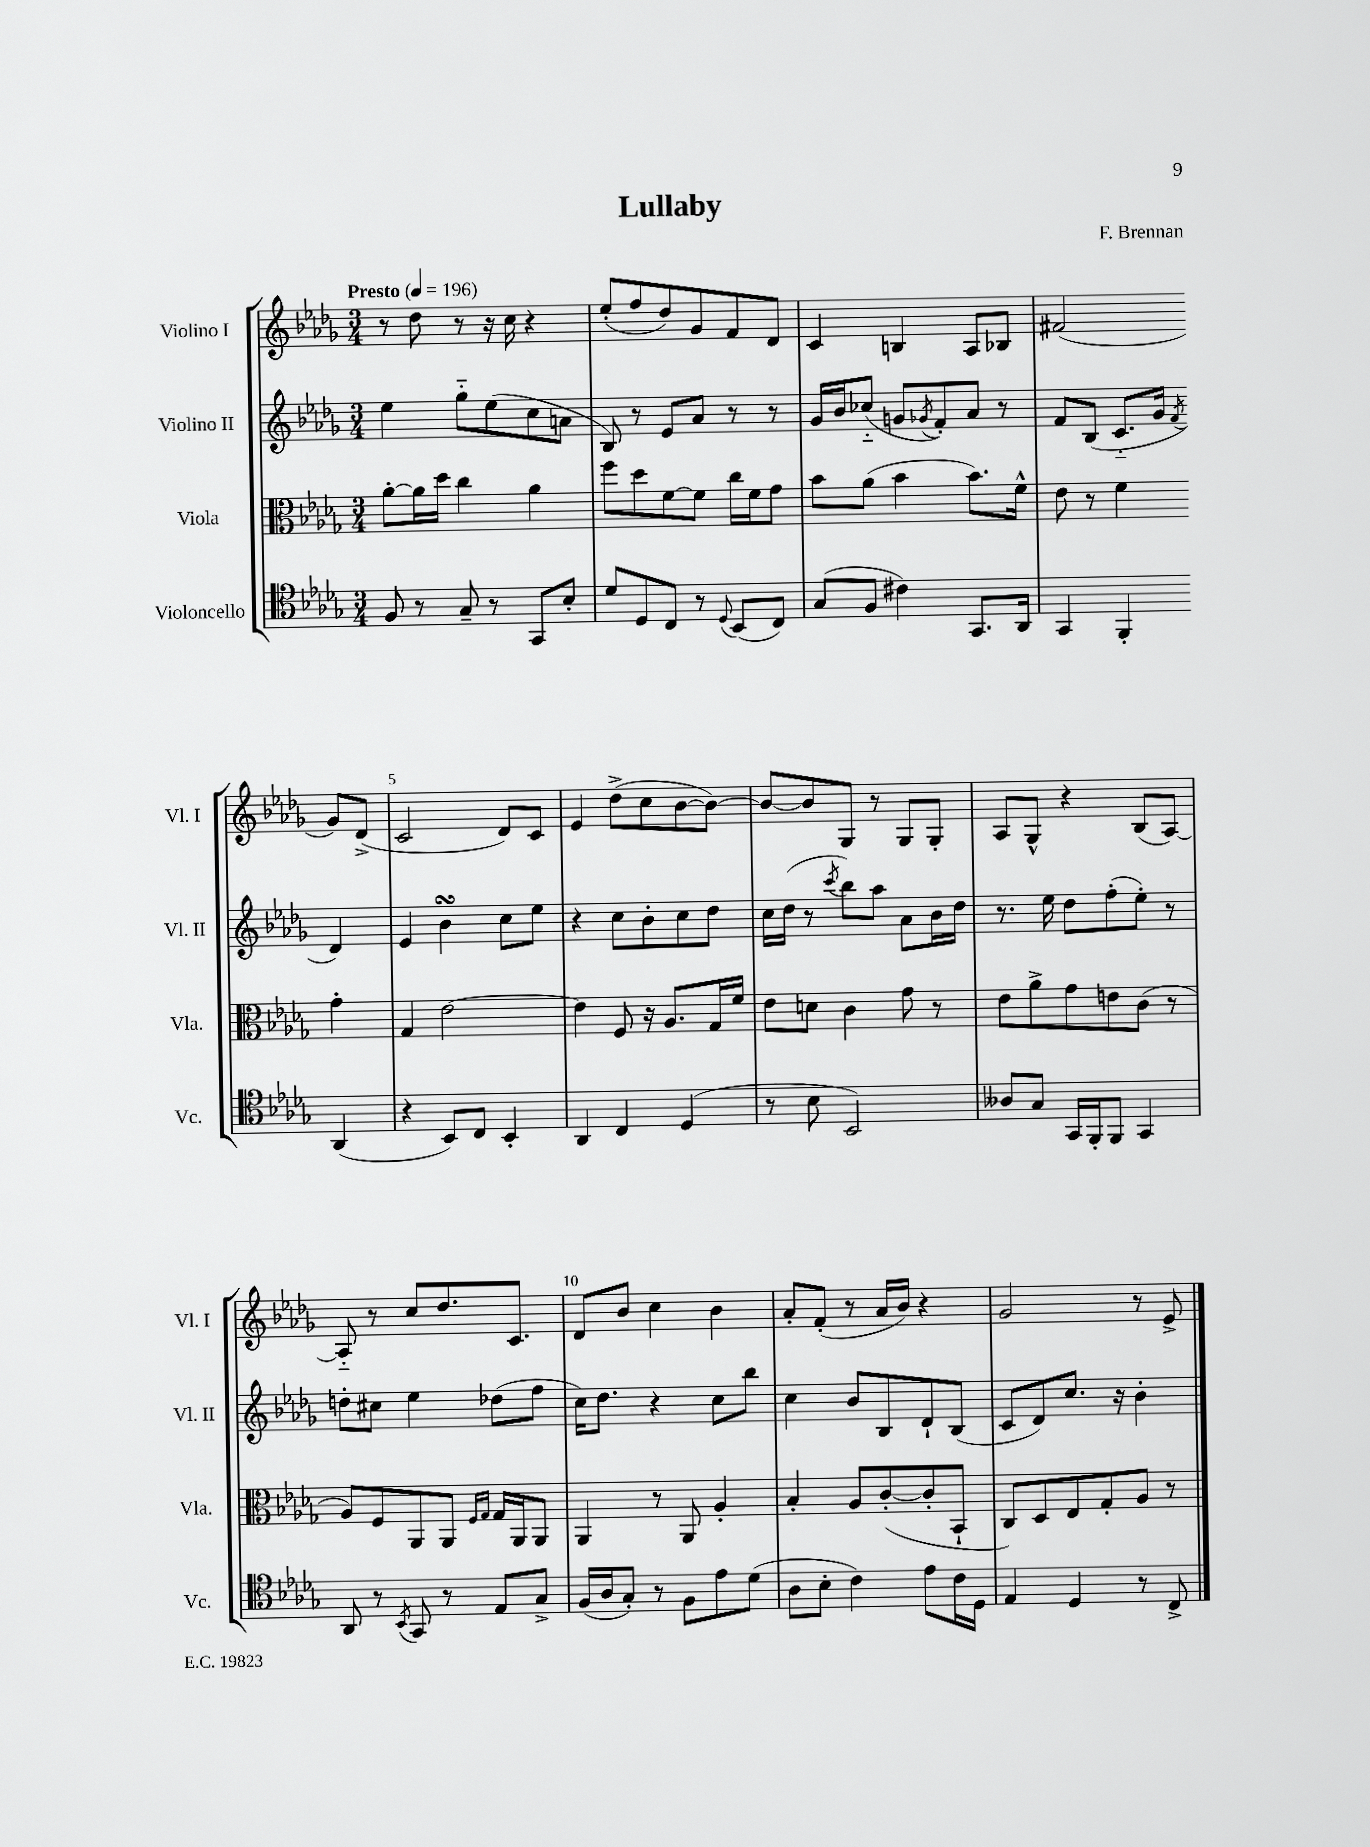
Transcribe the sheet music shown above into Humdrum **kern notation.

**kern	**kern	**kern	**kern
*staff4	*staff3	*staff2	*staff1
*clefC4	*clefC3	*clefG2	*clefG2
*k[b-e-a-d-g-]	*k[b-e-a-d-g-]	*k[b-e-a-d-g-]	*k[b-e-a-d-g-]
*M3/4	*M3/4	*M3/4	*M3/4
*MM196	*MM196	*MM196	*MM196
8F	[8a-'	4ee-	8r
8r	16a-]	.	8dd-
.	16dd-	.	.
8G-~	4cc	8gg-'~	8r
8r	.	(8ee-	16r
.	.	.	16cc
8GG-	4a-	8cc	4r
8B-'	.	8a	.
=	=	=	=
8d-	8ff	8B-)	(8ee-'
8D-	8dd-	8r	8ff
8C	[8f	8e-	8dd-)
8r	8f]	8a-	8g-
8qqD-	.	.	.
(8BB-	16cc	8r	8f
.	16f	.	.
8C)	8g-	8r	8d-
=	=	=	=
(8G-	8b-	16g-	4c
.	.	16b-	.
8F	(8a-	(8cc-'~	.
4c#)	4b-	8g	4B
.	.	8qg-	.
.	.	8f')	.
8.GG-	8.b-)	8a-	8A-
.	.	8r	8B-
16AA-	16f^^	.	.
=	=	=	=
4GG-	8e-	8f	(2f#
.	8r	(8B-	.
4FF'	4f	8.c'~	.
.	.	16g-	.
.	.	8qf	.
(4AA-	4g-'	4d-)	8g-)
.	.	.	(8d-^
=	=	=	=
4r	4G-	4e-	2c
8BB-)	[2e-	4b-	.
8C	.	.	.
4BB-'	.	8cc	8d-)
.	.	8ee-	8c
=	=	=	=
4AA-	4e-]	4r	4e-
4C	8F	8cc	(8dd-^
.	16r	8b-'	8cc
.	8.A-	.	.
(4D-	.	8cc	[8b-
.	16G-	8dd-	8b-_)
.	16f	.	.
=	=	=	=
8r	8e-	16cc	8b-_
.	.	(16dd-	.
8B-	8d	8r	8b-]
.	.	8qccc	.
2BB-)	4c	8bb-)	8G-
.	.	8aa-	8r
.	8g-	8a-	8G-
.	8r	16b-	8G-'
.	.	16dd-	.
=	=	=	=
8A--	8e-	8.r	8A-
8G-	8a-^	.	8G-^^
.	.	16ee-	.
16GG-	8g-	8dd-	4r
16FF'	.	.	.
8FF	8e	(8ff'	.
4GG-	(8c	8ee-')	(8B-
.	8r	8r	[8A-)
=	=	=	=
8AA-	8A-)	8dd'	8A-'~]
8r	8F	8cc#	8r
8qBB-	.	.	.
8GG-	8AA-	4ee-	8cc
8r	8AA-	.	8.dd-
.	16qqF	.	.
.	16qqG-	.	.
8E-	16G-	(8dd-	.
.	16AA-	.	8.c
8G-^	8AA-	8ff	.
=	=	=	=
(16F	4AA-	16cc)	8d-
16A-	.	8.dd-	.
8G-')	.	.	8b-
8r	8r	4r	4cc
8F	8AA-	.	.
8e-	4A-'	8cc	4b-
(8d-	.	8bb-	.
=	=	=	=
8A-	4B-'	4cc	8a-'
8B-'	.	.	(8f'
4c)	8A-	8b-	8r
.	([8c'	8B-	16a-
.	.	.	16b-)
8e-	8c']	8d-`	4r
16c	8BB-`	(8B-	.
16D-	.	.	.
=	=	=	=
4E-	8C)	8c	2g-
.	8D-	8d-)	.
4D-	8E-	8.cc	.
.	8G-'	.	.
.	.	16r	.
8r	8A-	4b-'	8r
8C^	8r	.	8e-^
==	==	==	==
*-	*-	*-	*-
